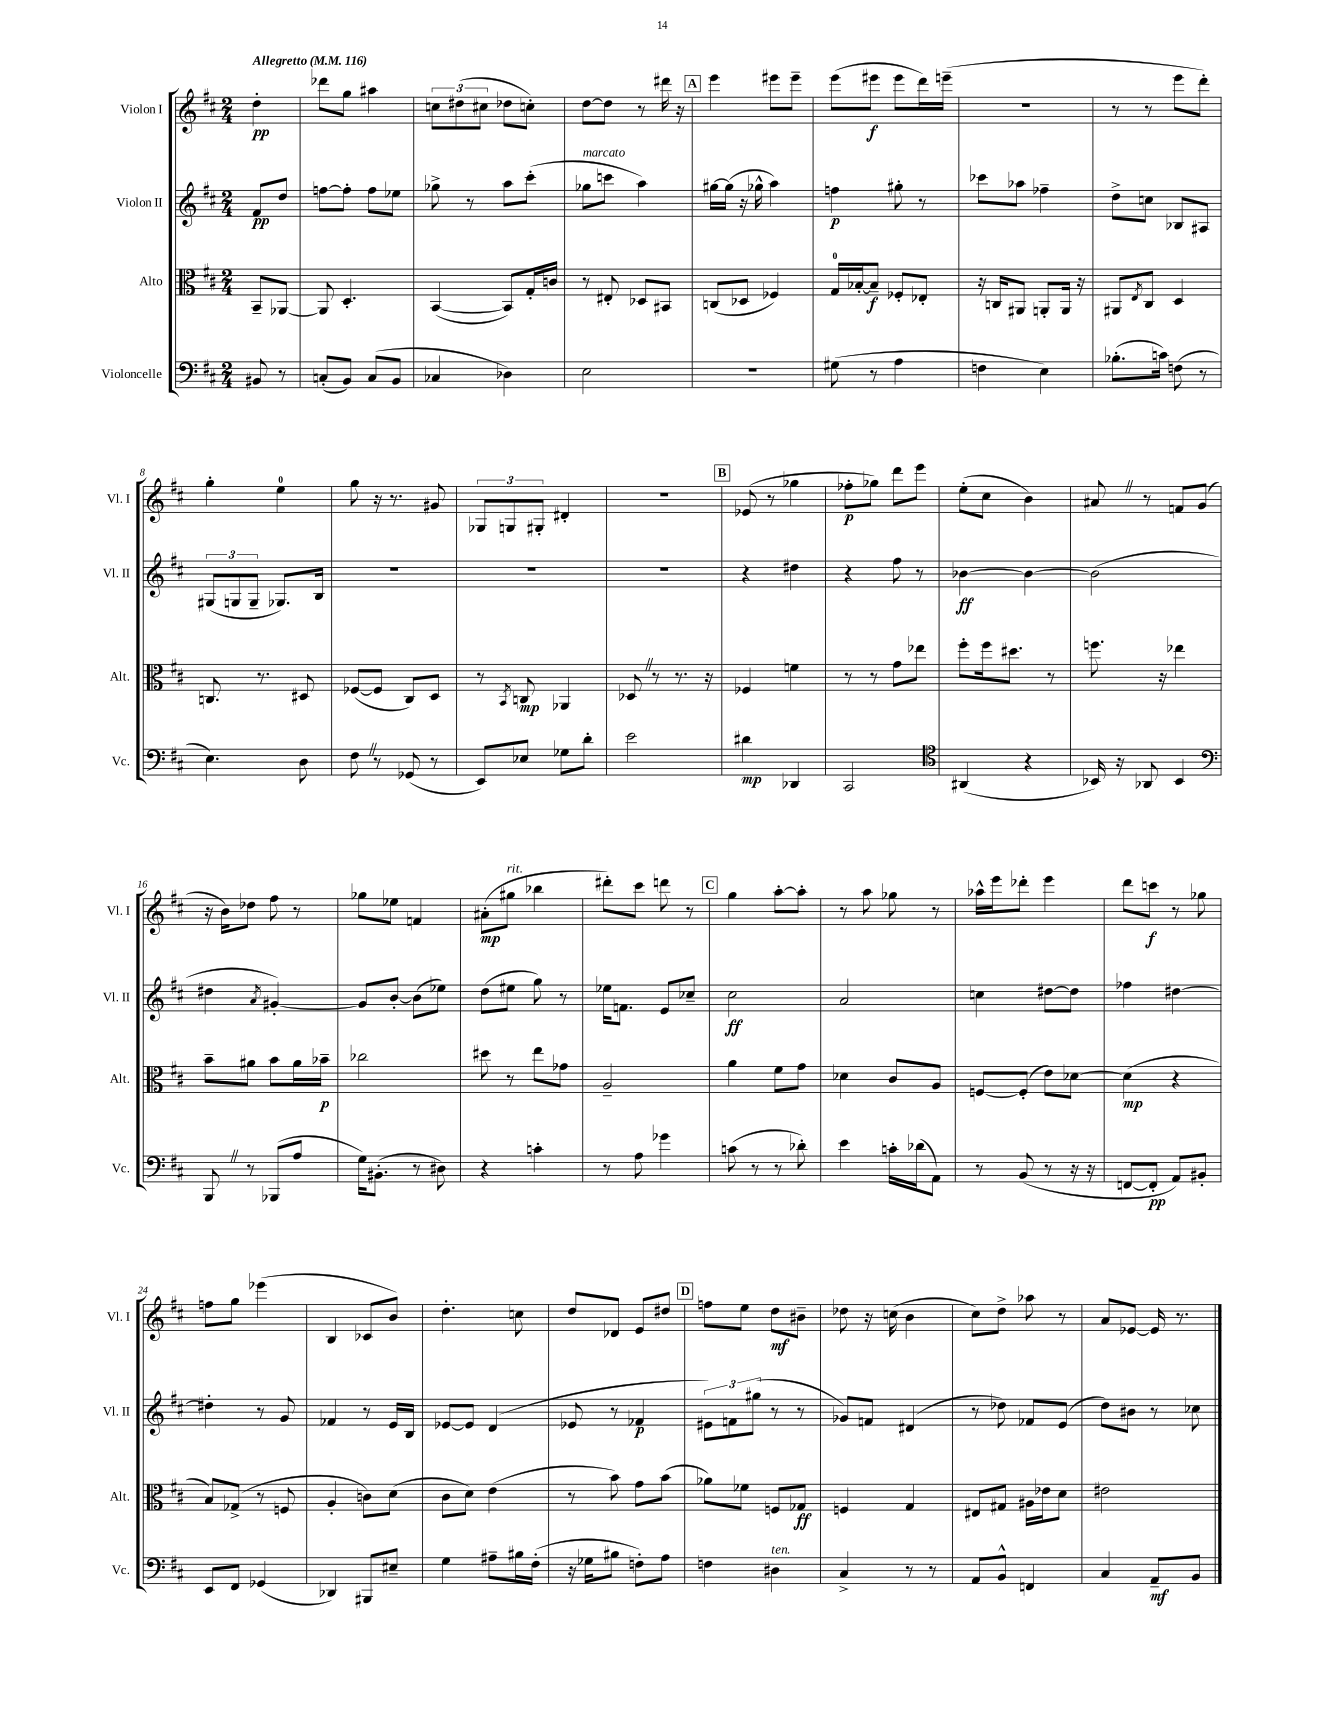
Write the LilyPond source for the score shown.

<<
\new StaffGroup <<
\new Staff = "s0" \with { instrumentName = "Violon I" shortInstrumentName = "Vl. I" } {
    \clef treble \key d \major \numericTimeSignature \time 2/4 \partial 4 \tempo "Allegretto" 4 = 116
    d''4-.\pp |
    des'''8 g''8 ais''4 |
    \tuplet 3/2 { c''8 dis''8( cis''8 } des''8 c''8-.) |
    d''8~ d''8 r8 dis'''16 r16 |
    \mark \markup { \box "A" } e'''4 eis'''8 eis'''8-- |
    e'''8( eis'''8\f eis'''8 d'''16) e'''16--( |
    R2 |
    r8 r8 e'''8 d'''8-.) |
    g''4-. e''4-0 |
    g''8 r16 r8. gis'8 |
    \tuplet 3/2 { ges8 g8 gis8-. } dis'4-. |
    R2 |
    \mark \markup { \box "B" } ees'8( r8 ges''4 |
    fes''8-.\p ges''8) d'''8 e'''8 |
    e''8-.( cis''8 b'4) |
    ais'8 \once \override BreathingSign.text = \markup { \musicglyph "scripts.caesura.straight" } \breathe r8 f'8 g'8( |
    r16 b'16) des''8 fis''8 r8 |
    ges''8 ees''8 f'4 |
    ais'8-.\mp( gis''8^\markup { \italic "rit." } bes''4 |
    dis'''8-.) cis'''8 d'''8 r8 |
    \mark \markup { \box "C" } g''4 a''8~-. a''8-. |
    r8 a''8 ges''8 r8 |
    aes''16-^ e'''16 des'''8-. e'''4 |
    d'''8 c'''8\f r8 ges''8 |
    f''8 g''8 ees'''4( |
    b4 ces'8 b'8) |
    d''4.-. c''8 |
    d''8 des'8 e'8 dis''8 |
    \mark \markup { \box "D" } f''8 e''8 d''8\mf bis'8-- |
    des''8 r16 c''16( b'4 |
    cis''8) d''8-> aes''8 r8 |
    a'8 ees'8~ ees'16 r8. \bar "|." |
}
\new Staff = "s1" \with { instrumentName = "Violon II" shortInstrumentName = "Vl. II" } {
    \clef treble \key d \major \numericTimeSignature \time 2/4 \partial 4
    fis'8\pp d''8 |
    f''8~ f''8-. f''8 ees''8 |
    ges''8-> r8 a''8 cis'''8-.( |
    ges''8^\markup { \italic "marcato" } c'''8 a''4) |
    \mark \markup { \box "A" } gis''16~ gis''16( r16 ges''16-^ a''4) |
    f''4\p gis''8-. r8 |
    ces'''8 aes''8 fes''4-- |
    d''8-> c''8 bes8 ais8 |
    \tuplet 3/2 { gis8( g8 g8-- } ges8.) b16 |
    R2 |
    R2 |
    R2 |
    \mark \markup { \box "B" } r4 dis''4 |
    r4 fis''8 r8 |
    bes'4~\ff bes'4~ |
    bes'2( |
    dis''4 \acciaccatura { a'8 } gis'4~-.) |
    gis'8 b'8~-. b'8( ees''8) |
    d''8( eis''8 g''8) r8 |
    ees''16 f'8. e'8 ces''8-- |
    \mark \markup { \box "C" } cis''2\ff |
    a'2 |
    c''4 dis''8~ dis''8 |
    fes''4 dis''4~ |
    dis''4-. r8 g'8 |
    fes'4 r8 e'16 b16 |
    ees'8~ ees'8 d'4( |
    ees'8 r8 fes'4\p |
    \mark \markup { \box "D" } \tuplet 3/2 { eis'8) f'8 gis''8( } r8 r8 |
    ges'8) f'8 dis'4( |
    r8 des''8) fes'8 e'8( |
    d''8) bis'8 r8 ces''8 \bar "|." |
}
\new Staff = "s2" \with { instrumentName = "Alto" shortInstrumentName = "Alt." } {
    \clef alto \key d \major \numericTimeSignature \time 2/4 \partial 4
    b,8-- aes,8~ |
    aes,8 d4.-. |
    b,4~( b,8) g16-. c'16 |
    r8 eis8-. des8 bis,8 |
    \mark \markup { \box "A" } c8( des8 fes4) |
    g16-0 bes16~-. bes8--\f fes8-. ees8-. |
    r16 c16 ais,8 a,8-. a,16 r16 |
    ais,8 \acciaccatura { e8 } cis8 d4 |
    c8. r8. dis8 |
    fes8~( fes8 cis8) d8 |
    r8 \acciaccatura { b,8 } c8\mp aes,4 |
    des8 \once \override BreathingSign.text = \markup { \musicglyph "scripts.caesura.straight" } \breathe r8 r8. r16 |
    \mark \markup { \box "B" } fes4 f'4 |
    r8 r8 g'8 ees''8 |
    fis''8-. fis''16 dis''8. r8 |
    f''8. r16 ees''4 |
    b'8-- ais'8 b'8 ais'16 bes'16--\p |
    ces''2 |
    dis''8 r8 e''8 ges'8 |
    a2-- |
    \mark \markup { \box "C" } a'4 fis'8 g'8 |
    des'4 cis'8 a8 |
    f8~ f8-.( e'8) des'8~ |
    des'4\mp( r4 |
    b8) ges8->( r8 f8 |
    a4-. c'8) d'8( |
    cis'8 d'8) e'4( |
    r8 b'8) g'8 b'8( |
    \mark \markup { \box "D" } aes'8) fes'8 f8 ges8\ff |
    f4 g4 |
    eis8 gis8 ais16 ees'16 d'8 |
    eis'2 \bar "|." |
}
\new Staff = "s3" \with { instrumentName = "Violoncelle" shortInstrumentName = "Vc." } {
    \clef bass \key d \major \numericTimeSignature \time 2/4 \partial 4
    bis,8 r8 |
    c8-.( b,8) c8( b,8 |
    ces4 des4) |
    e2 |
    \mark \markup { \box "A" } R2 |
    gis8( r8 a4 |
    f4 e4) |
    bes8.-.( c'16) f8( r8 |
    e4.) d8 |
    fis8 \once \override BreathingSign.text = \markup { \musicglyph "scripts.caesura.straight" } \breathe r8 ges,8( r8 |
    e,8) ees8 ges8 d'8-. |
    e'2 |
    \mark \markup { \box "B" } dis'4\mp des,4 |
    cis,2 |
    \clef tenor ais,4( r4 |
    bes,16) r16 aes,8 bes,4 |
    \clef bass b,,8 \once \override BreathingSign.text = \markup { \musicglyph "scripts.caesura.straight" } \breathe r8 bes,,8( a8 |
    g16) bis,8.-.( r8 dis8) |
    r4 c'4-. |
    r8 a8 ges'4 |
    \mark \markup { \box "C" } c'8( r8 r8 des'8-.) |
    e'4 c'16-. des'16( a,8) |
    r8 b,8( r8 r16 r16 |
    f,8~ f,8-.\pp a,8) bis,8-. |
    e,8 fis,8 ges,4( |
    des,4) bis,,8 eis8-- |
    g4 ais8-- bis16 fis16-.( |
    r16 ges16 bis8 f8-.) a8 |
    \mark \markup { \box "D" } f4 dis4^\markup { \italic "ten." } |
    cis4-> r8 r8 |
    a,8 b,8-^ f,4 |
    cis4 a,8--\mf b,8 \bar "|." |
}
>>
>>
